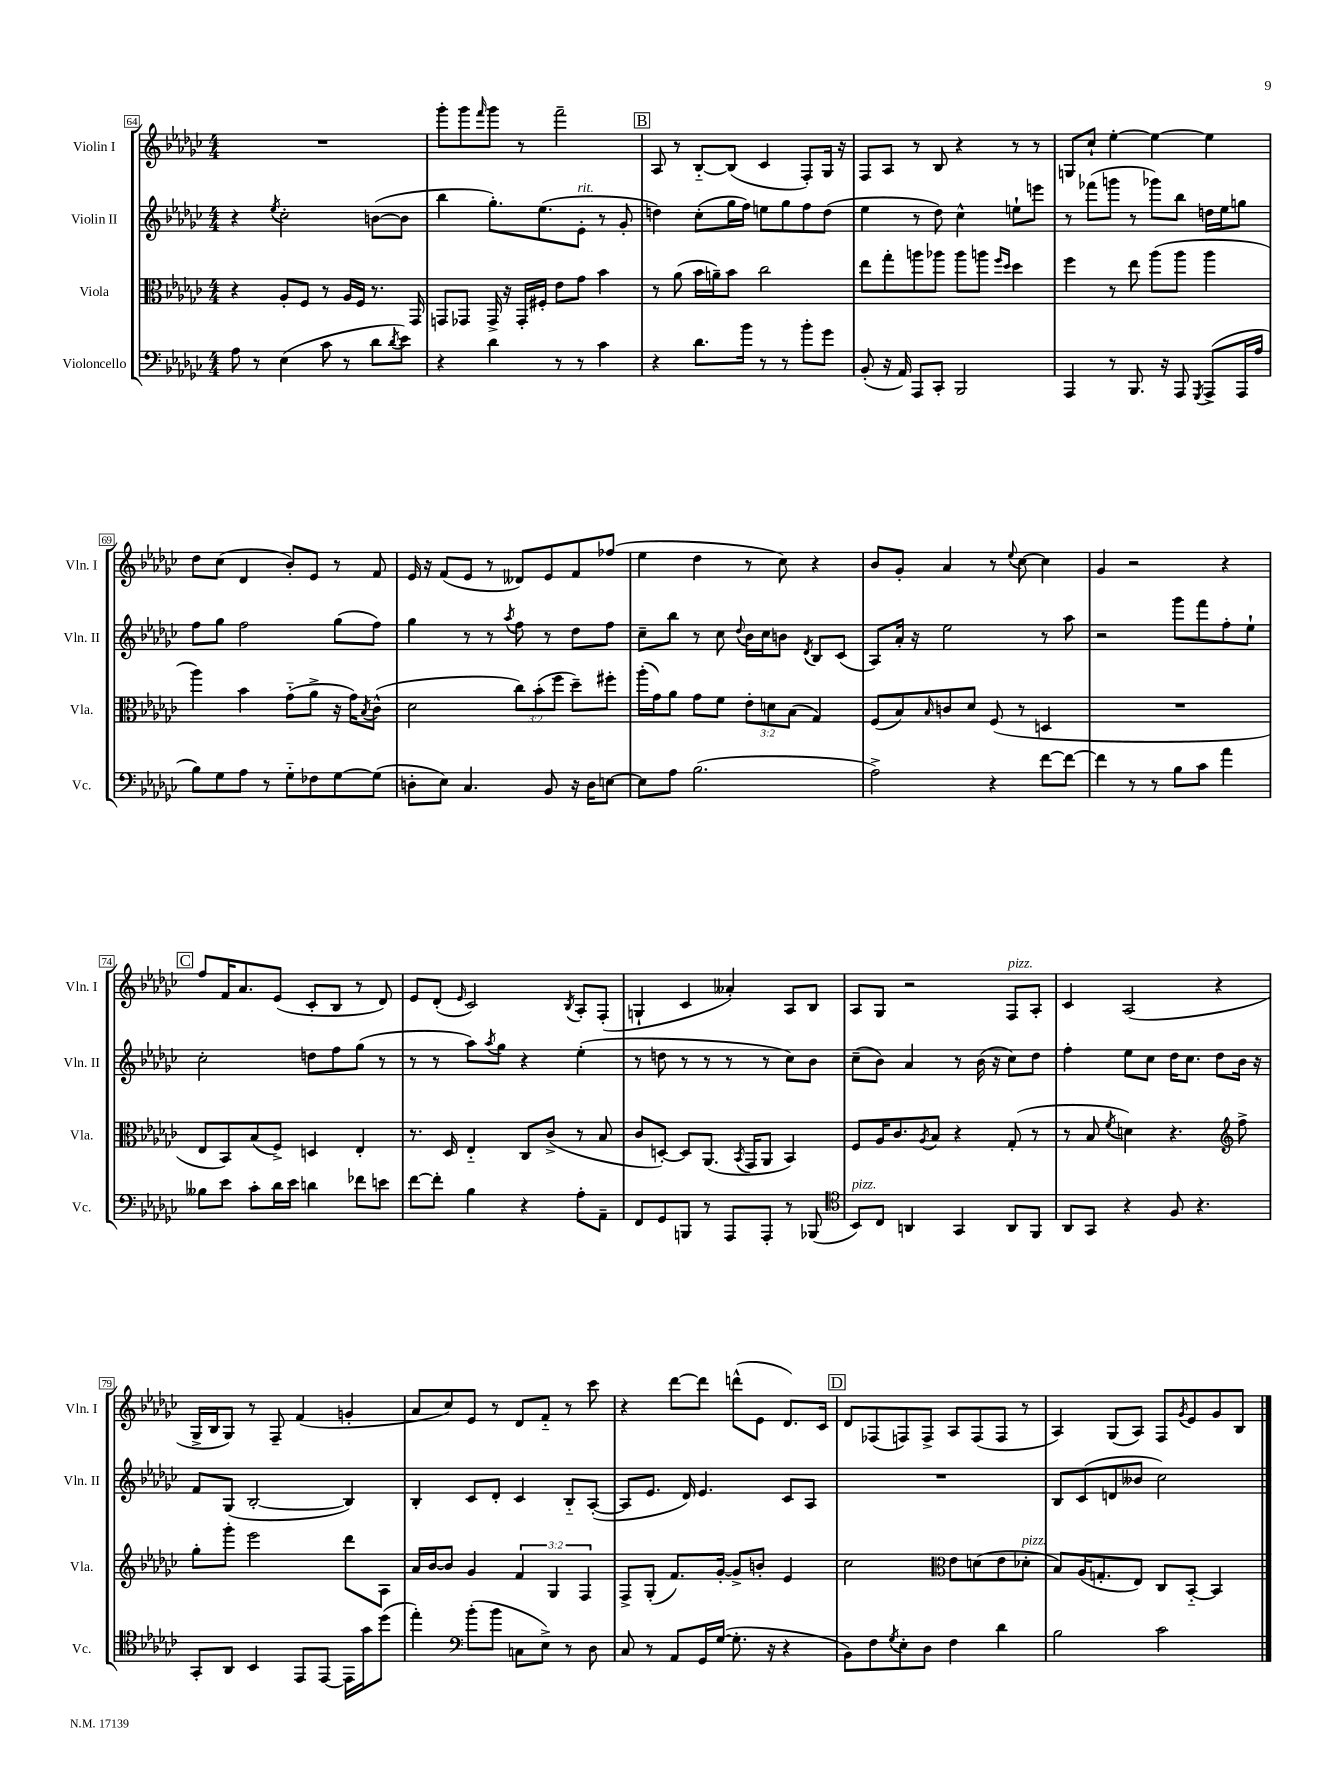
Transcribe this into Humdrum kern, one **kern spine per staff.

**kern	**kern	**kern	**kern
*part4	*part3	*part2	*part1
*staff4	*staff3	*staff2	*staff1
*I"Violoncello	*I"Viola	*I"Violin II	*I"Violin I
*I'Vc.	*I'Vla.	*I'Vln. II	*I'Vln. I
*clefF4	*clefC3	*clefG2	*clefG2
*k[b-e-a-d-g-c-]	*k[b-e-a-d-g-c-]	*k[b-e-a-d-g-c-]	*k[b-e-a-d-g-c-]
*M4/4	*M4/4	*M4/4	*M4/4
=64	=64	=64	=64
8A-\	4r	4r	1r
8r	.	.	.
.	.	8qee-/	.
(4E-\	8A-'/L	2cc-'\	.
.	8F/J	.	.
8c-\	8r	.	.
8r	16A-/LL	.	.
.	16F/JJ	.	.
8d-\L	8.r	([8bn\L	.
8qd-/	.	.	.
8e-\J)	.	8b\J]	.
.	16GG-/	.	.
=65	=65	=65	=65
4r	8GGn/L	4bb-\	8ggg-'\L
.	8GG-X/J	.	8ggg-\
.	.	.	16qqfff/
4d-\	16GG-^/	8.gg-'\L)	8ggg-\J
.	16r	.	.
.	16GG-'/LL	.	8r
.	16F#X'/JJ	(8.ee-\	.
8r	8e-\L	.	2fff~\
!	!	!LO:TX:a:i:t=rit.	!
8r	8g-\J	8e-'\J	.
4c-\	4b-\	8r	.
.	.	8g-'/	.
!!LO:REH:place=s1:t=B
=66	=66	=66	=66
4r	8r	4ddn\)	8A-/
.	(8a-\	.	8r
8.d-\L	16b-\LL	(8cc-'\L	[8B-/L
.	16an~\J)	.	.
.	8b-\J	16gg-\L	(8B-/J]
16b-\Jk	.	16ff\JJ)	.
8r	2cc-\	8een\L	4c-/
8r	.	8gg-\	.
8b-'\L	.	8ff\	8F'/L)
8g-\J	.	(8dd\J	16G-/Jk
.	.	.	16r
=67	=67	=67	=67
(8BB-'/	8ee-\L	4ee-\	8F/L
16r	8gg-'\	.	8A-/J
16AA-/)	.	.	.
8AAA-/L	8aan\	8r	8r
8CC-'/J	8aa-X\J	8dd-\)	8B-/
2BBB-/	8aa-\L	4cc-^^\	4r
.	8aan\J	.	.
.	16qqff/LL	.	.
.	16qqdd-/JJ	.	.
.	4dd-\	8een`\L	8r
.	.	8eeen\J	8r
=68	=68	=68	=68
4AAA-/	4ff\	8r	8Gn/L
.	.	(8fff-X\L	8cc-`/J
8r	8r	8gggn\J	[4ee-'\
8.BBB-/	8ee-\	8r	.
.	(8aa-\L	8ggg-X\L)	4ee-\_
16r	.	.	.
8AAA-/	8aa-\J	8bb-\J	.
8qGGG-/	.	.	.
(8AAA-^/L	4aa-\	16ddn\LL	4ee-\]
.	.	16ee-\J	.
16AAA-/L	.	8ggn\J	.
16A-/JJ	.	.	.
!!LO:LB:g=z
=69	=69	=69	=69
8B-\L)	4aa-\)	8ff\L	8dd-\L
8G-\	.	8gg-\J	(8cc-\J
8A-\J	4b-\	2ff\	4d-/
8r	.	.	.
8G-\L	(8g-\L	.	8b-'/L)
8F-X\	8a-^\J	.	8e-/J
[8G-\	16r	(8gg-\L	8r
.	16g-\KL)	.	.
.	8qB-/	.	.
(8G-\J]	(8c-^^\J	8ff\J)	8f/
=70	=70	=70	=70
8Dn'\L	2d-\	4gg-\	16e-/
.	.	.	16r
8E-\J)	.	.	(8f/L
4.C-/	.	8r	8e-/J
.	.	8r	8r
.	.	8qaa-/	.
.	12cc-\L)	8ff\	8d--X/L)
.	(12b-'\	.	.
8BB-/	.	8r	8e-/
.	12ff\J	.	.
16r	8dd-~\L)	8dd-\L	8f/
16D\KL	.	.	.
[8En\J	8ff#X'\J	8ff\J	(8ff-X/J
=71	=71	=71	=71
8E\L]	(16aa-'\LL	8cc-~\L	4ee-\
.	16g-\J)	.	.
8A-\J	8a-\J	8bb-\J	.
(2.B-\	8g-\L	8r	4dd-\
.	8f\J	8cc-\	.
.	.	8qqdd-/	.
.	12e-'\L	16b-\LL	8r
.	.	16cc-\J	.
.	12dn\	.	.
.	.	8bn\J	8cc-\)
.	(12B-\J	.	.
.	.	8qd-/	.
.	4G-/)	8B-/L	4r
.	.	(8c-/J	.
=72	=72	=72	=72
2A-^\)	(8F/L	8A-/L)	8b-/L
.	8B-/)	16a-'/Jk	8g-'/J
.	.	16r	.
.	16qqB-/	.	.
.	8cn/	2ee-\	4a-/
.	8d-/J	.	.
4r	(8F/	.	8r
.	.	.	8qqee-/
.	8r	.	[8cc-\
[8f\L	4Dn/	8r	4cc-\]
8f\J_	.	8aa-\	.
=73	=73	=73	=73
4f\]	1r	2r	4g-/
8r	.	.	2r
8r	.	.	.
8B-\L	.	8ggg-\L	.
8c-\J	.	8fff\	.
4a-\	.	8ff'\	4r
.	.	8ee-`\J	.
!!LO:LB:g=z
!!LO:REH:place=s1:t=C
=74	=74	=74	=74
8B--X\L	8E-/L	2cc-'\	8ff/L
8e-\J	8BB-/)	.	16f/K
.	.	.	8.a-/
8c-'\L	(8B-/	.	.
16d-\L	8F^/J)	.	(8e-/J
16e-\JJ	.	.	.
4dn\	4Dn/	8ddn\L	8c-'/L
.	.	8ff\	8B-/J
8f-X\L	4E-'/	(8gg-\J	8r
8en\J	.	8r	8d-/)
=75	=75	=75	=75
[8f\L	8.r	8r	8e-/L
8f'\J]	.	8r	(8d-'/J
.	16D-/	.	.
.	.	.	16qqe-/
4B-\	4E-/	8aa-\L)	2c-/)
.	.	8qaa-/	.
.	.	8gg-\J	.
4r	8C-/L	4r	.
.	(8c-^/J	.	.
.	.	.	8qB-/
8A-'\L	8r	(4ee-'\	8A-'/L
8AA-~\J	8B-/	.	(8F'/J
=76	=76	=76	=76
8FF/L	8c-/L	8r	4Gn`/
8GG-/	[8Dn'/J)	8ddn\	.
8BBBn/J	8D/L]	8r	4c-/
8r	(8.AA-/J	8r	.
8AAA-/L	.	8r	4a--X'/)
.	8qBB-/	.	.
.	16GG-/KL	.	.
8AAA-'/J	8AA-/J	8r	.
8r	4BB-/)	8cc-\L)	8A-/L
(8BBB-X/	.	8b-\J	8B-/J
=77	=77	=77	=77
*clefC4	*	*	*
!LO:TX:a:i:t=pizz.	!	!	!
8BB-/L)	8F/L	(8cc-~\L	8A-/L
8C-/J	16A-/K	8b-\J)	8G-/J
.	8.c-/	.	.
4AAn/	.	4a-/	2r
.	8qA-/	.	.
.	8B-/J	.	.
4GG-/	4r	8r	.
.	.	(16b-\	.
.	.	16r	.
!	!	!	!LO:TX:a:i:t=pizz.
8AA/L	(8G-'/	8cc-\L)	8F/L
8FF/J	8r	8dd-\J	8A-'/J
=78	=78	=78	=78
8AA-/L	8r	4ff'\	4c-/
8GG-/J	8B-/	.	.
.	8qf/	.	.
4r	4dn\)	8ee-\L	(2A-/
.	.	8cc-\J	.
8F/	4.r	16dd-\KL	.
.	.	8.cc-\J	.
4.r	.	.	.
.	.	8dd-\L	4r
*	*clefG2	*	*
.	8ff^\	16b-\Jk	.
.	.	16r	.
!!LO:LB:g=z
=79	=79	=79	=79
8GG-'/L	8gg-'\L	8f/L	16G-^/LL
.	.	.	16B-/J
8AA-/J	8ggg-'\J	(8G-/J	8G-/J)
4BB-/	2eee-\	[2B-'/	8r
.	.	.	8F~/
8EE-/L	.	.	(4f/
[8EE-/J	.	.	.
16EE-\LL]	8ddd-\L	4B-/])	4gn'/
16g-\J	.	.	.
(8dd-\J	8A-\J	.	.
=80	=80	=80	=80
4ee-'\)	16a-/LL	4B-'/	8a-/L
.	[16b-/J	.	.
.	8b-/J]	.	8cc-/)
*clefF4	*	*	*
(8b-'\L	4g-/	8c-/L	8e-/J
8b-\J	.	8d-'/J	8r
8Cn\L	6f/	4c-/	8d-/L
8E-^\J)	.	.	8f/J
.	6G-/	.	.
8r	.	8B-/L	8r
.	6F/	.	.
8D-\	.	([8A-'/J	8ccc-\
=81	=81	=81	=81
8C-/	8F^/L	8A-/L]	4r
8r	(8G-'/J	8.e-/J	.
8AA-/L	8.f/L)	.	[8ddd-\L
.	.	16d-/)	.
16GG-/L	.	4.e-/	8ddd-\J]
([16G-/JJ	[16g-'/Jk	.	.
8.G-'\]	8g-^/L]	.	(8dddn^^\L
.	8bn'/J	.	8e-\J
16r	.	.	.
4r	4e-/	8c-/L	8.d-/L)
.	.	8A-/J	.
.	.	.	16c-/Jk
!!LO:REH:place=s1:t=D
=82	=82	=82	=82
8BB-\L)	2cc-\	1r	8d-/L
8F\	.	.	(8F-X/
8qG-/	.	.	.
8E-'\	.	.	8Fn/)
8D-\J	.	.	8F^/J
*	*clefC3	*	*
4F\	8e-\L	.	8A-/L
.	(8dn\	.	(8F/
4d-\	8e-\	.	8F/J
!	!LO:TX:a:i:t=pizz.	!	!
.	8d-X'\J	.	8r
=83	=83	=83	=83
2B-\	8B-/L)	8B-/L	4A-/)
.	(16A-/K	(8c-/	.
.	8.Gn'/	.	.
.	.	8dn/	(8G-/L
.	8E-/J)	8b--X/J	8A-/J)
2c-\	8C-/L	2cc-\)	8F/L
.	.	.	8qg-/
.	[8BB-/J	.	8e-/
.	4BB-/]	.	8g-/
.	.	.	8B-/J
==	==	==	==
*-	*-	*-	*-
